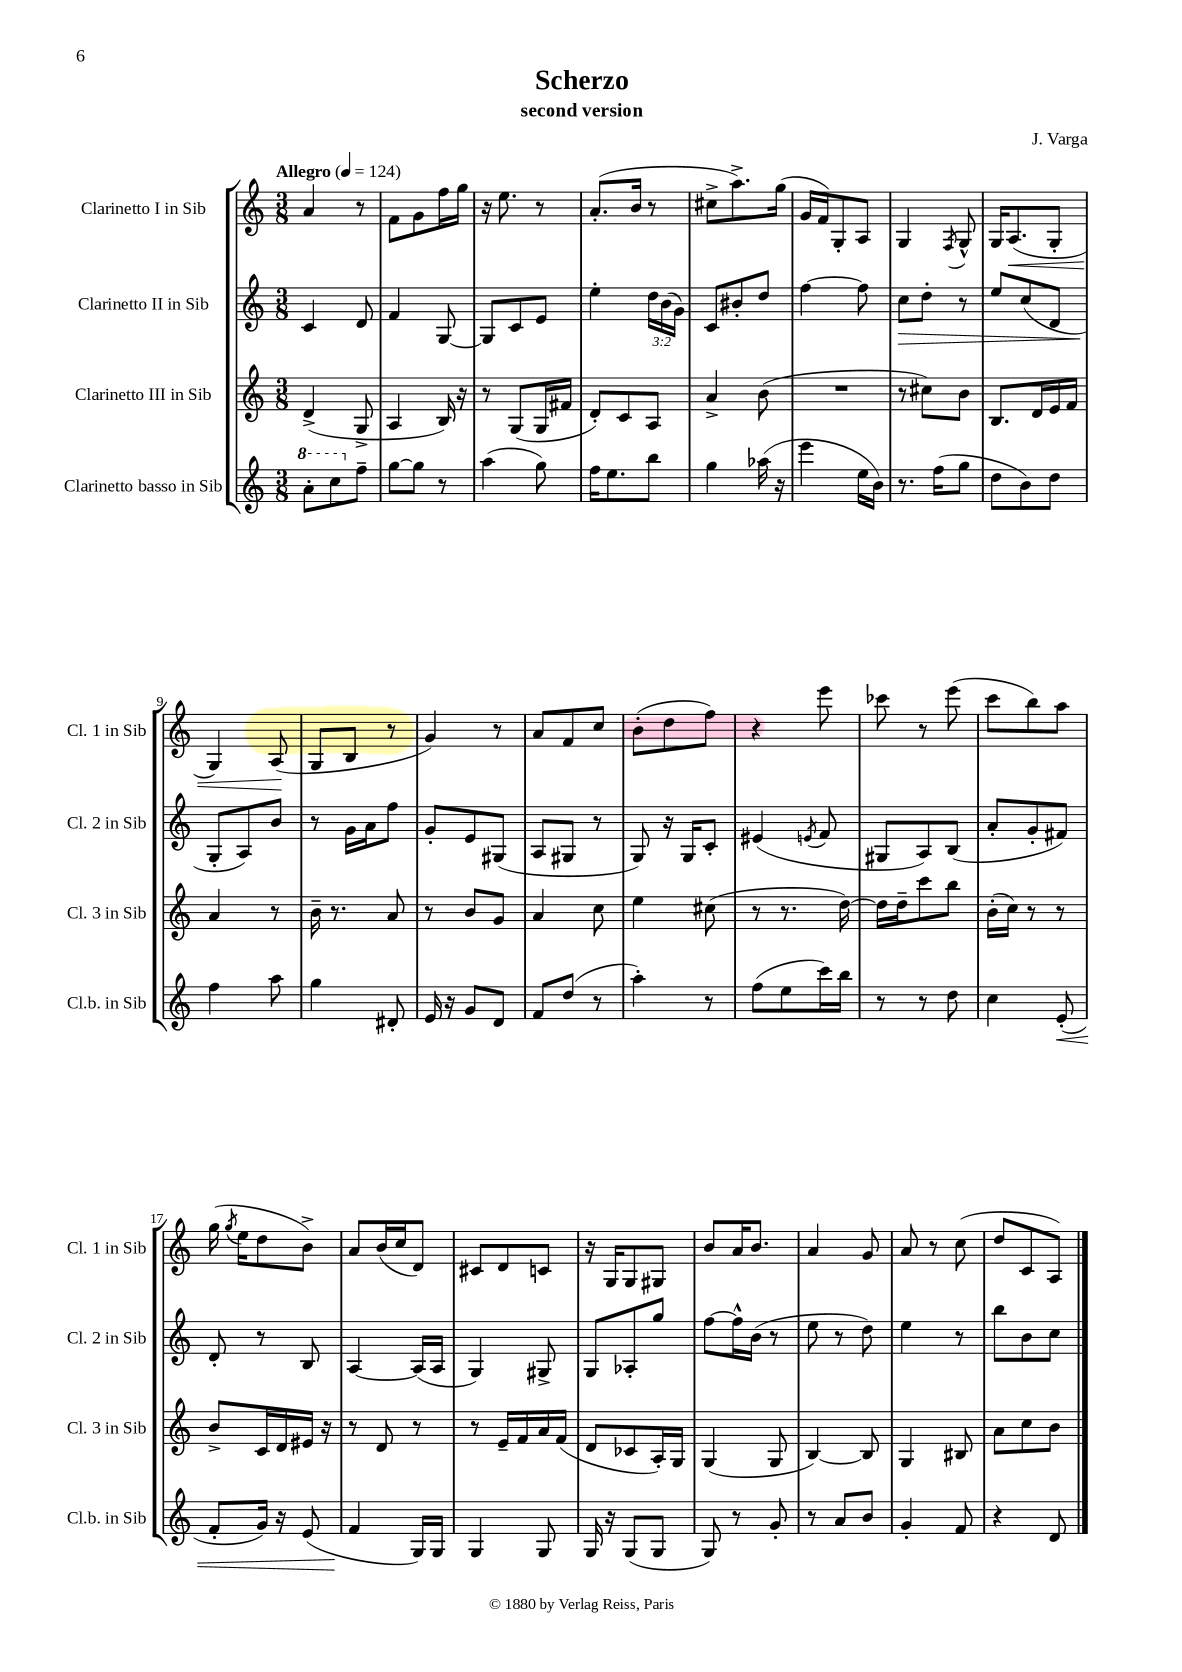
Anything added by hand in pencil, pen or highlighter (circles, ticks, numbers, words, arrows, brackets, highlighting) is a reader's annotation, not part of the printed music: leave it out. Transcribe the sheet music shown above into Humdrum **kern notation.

**kern	**dynam	**kern	**kern	**dynam	**kern	**dynam
*part4	*part4	*part3	*part2	*part2	*part1	*part1
*staff4	*staff4	*staff3	*staff2	*staff2	*staff1	*staff1
*I"Clarinetto basso in Sib	*	*I"Clarinetto III in Sib	*I"Clarinetto II in Sib	*	*I"Clarinetto I in Sib	*
*I'Cl.b. in Sib	*	*I'Cl. 3 in Sib	*I'Cl. 2 in Sib	*	*I'Cl. 1 in Sib	*
*clefG2	*	*clefG2	*clefG2	*	*clefG2	*
*k[]	*	*k[]	*k[]	*	*k[]	*
*M3/8	*	*M3/8	*M3/8	*	*M3/8	*
*MM124	*	*MM124	*MM124	*	*MM124	*
*8va	*	*	*	*	*	*
=1	=1	=1	=1	=1	=1	=1
!	!	!	!	!	!LO:TX:a:B:t=Allegro	!
8aa'\L	.	(4d^/	4c/	.	4a/	.
8ccc\	.	.	.	.	.	.
*X8va	*	*	*	*	*	*
8ff~\J	.	8G^/	8d/	.	8r	.
=2	=2	=2	=2	=2	=2	=2
[8gg\L	.	4A/	4f/	.	8f\L	.
8gg\J]	.	.	.	.	8g\	.
8r	.	16B/)	[8G/	.	16ff\L	.
.	.	16r	.	.	16gg\JJ	.
=3	=3	=3	=3	=3	=3	=3
(4aa\	.	8r	8G/L]	.	16r	.
.	.	.	.	.	8.ee\	.
.	.	(8G/L	8c/	.	.	.
8gg\)	.	16G/L	8e/J	.	8r	.
.	.	16f#X/JJ	.	.	.	.
=4	=4	=4	=4	=4	=4	=4
16ff\KL	.	8d'/L)	4ee'\	.	(8.a'/L	.
8.ee\	.	.	.	.	.	.
.	.	8c/	.	.	.	.
.	.	.	.	.	16b/Jk	.
8bb\J	.	8A/J	24dd\LL	.	8r	.
.	.	.	(24b\	.	.	.
.	.	.	24g\JJ)	.	.	.
=5	=5	=5	=5	=5	=5	=5
4gg\	.	4a^/	8c/L	.	8cc#X^\L	.
.	.	.	8b#X'/	.	8.aa^\)	.
(16aa-X\	.	(8b\	8dd/J	.	.	.
16r	.	.	.	.	(16gg\Jk	.
=6	=6	=6	=6	=6	=6	=6
4eee\	.	4.r	[4ff\	.	16g/LL	.
.	.	.	.	.	16f/J)	.
.	.	.	.	.	8G'/	.
16ee\LL	.	.	8ff\]	.	8A/J	.
16b\JJ)	.	.	.	.	.	.
=7	=7	=7	=7	=7	=7	=7
!	!	!	!	!LO:HP:b	!	!
8.r	.	8r	8cc\L	>	4G/	.
.	.	8cc#X\L)	8dd'\J	.	.	.
(16ff\KL	.	.	.	.	.	.
.	.	.	.	.	8qF/	.
8gg\J	.	8b\J	8r	.	8G^^/	.
=8	=8	=8	=8	=8	=8	=8
8dd\L	.	8.B/L	8ee/L	.	16G/KL	.
!	!	!	!	!	!	!LO:HP:b
.	.	.	.	.	(8.A/	<
8b\)	.	.	(8cc/	.	.	.
.	.	16d/L	.	.	.	.
8dd\J	.	16e/	8d/J	.	8G'/J	.
.	.	16f/JJ	.	.	.	.
!!LO:LB:g=z
=9	=9	=9	=9	=9	=9	=9
4ff\	.	4a/	8G'/L	.	4G/)	.
.	.	.	8A/)	]	.	.
8aa\	.	8r	8b/J	.	(8A/	.
.	.	.	.	.	.	[
=10	=10	=10	=10	=10	=10	=10
4gg\	.	16b~\	8r	.	8G/L	.
.	.	8.r	.	.	.	.
.	.	.	16g\LL	.	8B/J	.
.	.	.	16a\J	.	.	.
8d#X'/	.	8a/	8ff\J	.	8r	.
=11	=11	=11	=11	=11	=11	=11
16e/	.	8r	8g'/L	.	4g/)	.
16r	.	.	.	.	.	.
8g/L	.	8b/L	8e/	.	.	.
8d/J	.	8g/J	(8G#X/J	.	8r	.
=12	=12	=12	=12	=12	=12	=12
8f/L	.	4a/	8A/L	.	8a/L	.
(8dd/J	.	.	8G#X/J	.	8f/	.
8r	.	8cc\	8r	.	8cc/J	.
=13	=13	=13	=13	=13	=13	=13
4aa'\)	.	4ee\	8G/)	.	(8b'\L	.
.	.	.	16r	.	8dd\	.
.	.	.	16G/KL	.	.	.
8r	.	(8cc#X\	8c'/J	.	8ff\J)	.
=14	=14	=14	=14	=14	=14	=14
(8ff\L	.	8r	(4e#X/	.	4r	.
8ee\	.	8.r	.	.	.	.
.	.	.	8qen/	.	.	.
16ccc\L)	.	.	8f/	.	8eee\	.
16bb\JJ	.	[16dd\)	.	.	.	.
=15	=15	=15	=15	=15	=15	=15
8r	.	16dd\LL]	8G#X/L	.	8ccc-X\	.
.	.	16dd~\J	.	.	.	.
8r	.	8ccc\	8A/)	.	8r	.
8dd\	.	8bb\J	(8B/J	.	(8eee\	.
=16	=16	=16	=16	=16	=16	=16
4cc\	.	(16b'\LL	8a'/L	.	8ccc\L	.
.	.	16cc\JJ)	.	.	.	.
.	.	8r	8g'/	.	8bb\)	.
!	!LO:HP:b	!	!	!	!	!
(8e'/	<	8r	8f#X/J)	.	8aa\J	.
!!LO:LB:g=z
=17	=17	=17	=17	=17	=17	=17
8f'/L	.	8b^/L	8d'/	.	(16gg\	.
.	.	.	.	.	8qgg/	.
.	.	.	.	.	16ee\KL	.
16g/Jk)	.	16c/L	8r	.	8dd\	.
16r	.	16d/	.	.	.	.
(8e/	.	16e#X/JJ	8B/	.	8b^\J)	.
.	.	16r	.	.	.	.
=18	=18	=18	=18	=18	=18	=18
4f/	.	8r	[4A/	.	8a/L	.
.	.	8d/	.	.	(16b/L	.
.	.	.	.	.	16cc/J	.
16G/LL)	[	8r	(16A/LL]	.	8d/J)	.
16G/JJ	.	.	16A/JJ	.	.	.
=19	=19	=19	=19	=19	=19	=19
4G/	.	8r	4G/)	.	8c#X/L	.
.	.	16e~/LL	.	.	8d/	.
.	.	16f/	.	.	.	.
8G/	.	16a/	8G#X^/	.	8cn/J	.
.	.	(16f/JJ	.	.	.	.
=20	=20	=20	=20	=20	=20	=20
16G/	.	8d/L	8G/L	.	16r	.
16r	.	.	.	.	16G/KL	.
(8G/L	.	8c-X/	8A-X'/	.	8G/	.
8G/J	.	16A'/L)	8gg/J	.	8G#X/J	.
.	.	16G/JJ	.	.	.	.
=21	=21	=21	=21	=21	=21	=21
8G/)	.	(4G/	[8ff\L	.	8b/L	.
8r	.	.	16ff^^\L]	.	16a/K	.
.	.	.	(16b\JJ	.	8.b/J	.
8g'/	.	8G/	8r	.	.	.
=22	=22	=22	=22	=22	=22	=22
8r	.	[4B/)	8ee\	.	4a/	.
8a/L	.	.	8r	.	.	.
8b/J	.	8B/]	8dd\)	.	8g/	.
=23	=23	=23	=23	=23	=23	=23
4g'/	.	4G/	4ee\	.	8a/	.
.	.	.	.	.	8r	.
8f/	.	8B#X/	8r	.	(8cc\	.
=24	=24	=24	=24	=24	=24	=24
4r	.	8a\L	8bb\L	.	8dd/L	.
.	.	8cc\	8b\	.	8c/	.
8d/	.	8b\J	8cc\J	.	8A/J)	.
==	==	==	==	==	==	==
*-	*-	*-	*-	*-	*-	*-
